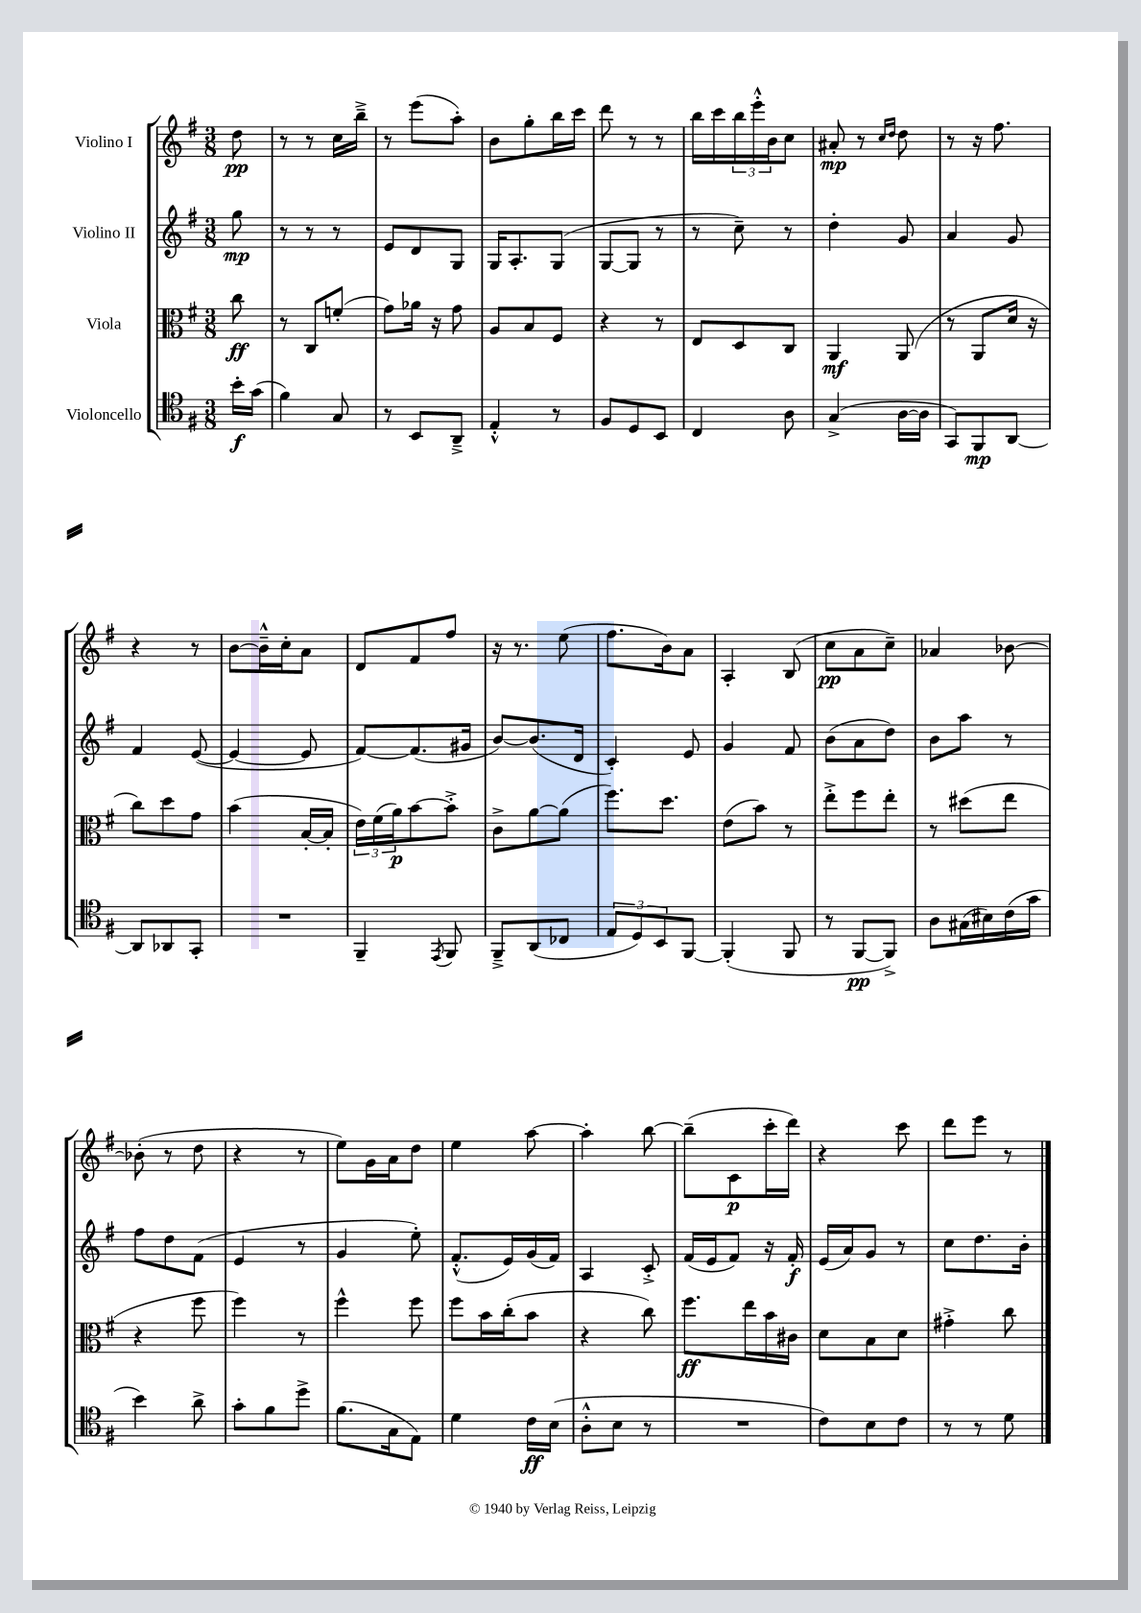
<<
\new StaffGroup <<
\new Staff = "s0" \with { instrumentName = "Violino I" } {
    \clef treble \key g \major \numericTimeSignature \time 3/8 \partial 8
    d''8\pp |
    r8 r8 c''16 b''16---> |
    r8 e'''8( a''8-.) |
    b'8 g''8-. b''16 c'''16 |
    d'''8 r8 r8 |
    b''16 c'''16 \tuplet 3/2 { b''16 e'''16-.-^ b'16 } c''8 |
    ais'8-.\mp r8 \grace { c''16 d''16 } d''8 |
    r8 r16 fis''8. |
    r4 r8 |
    b'8~ b'16---^ c''16-. a'8 |
    d'8 fis'8 fis''8 |
    r16 r8. e''8( |
    fis''8. b'16) a'8 |
    a4-. b8( |
    c''8\pp a'8 c''8--) |
    aes'4 bes'8~ |
    bes'8-.( r8 d''8 |
    r4 r8 |
    e''8) g'16 a'16 d''8 |
    e''4 a''8~ |
    a''4-. b''8~ |
    b''8--( c'8\p c'''16-. d'''16) |
    r4 c'''8 |
    d'''8 e'''8 r8 \bar "|." |
}
\new Staff = "s1" \with { instrumentName = "Violino II" } {
    \clef treble \key g \major \numericTimeSignature \time 3/8 \partial 8
    g''8\mp |
    r8 r8 r8 |
    e'8 d'8 g8 |
    g16 a8.-. g8( |
    g8~ g8 r8 |
    r8 c''8--) r8 |
    d''4-. g'8 |
    a'4 g'8 |
    fis'4 e'8~( |
    e'4~ e'8 |
    fis'8~) fis'8.( gis'16 |
    b'8~) b'8.( d'16 |
    c'4-.) e'8 |
    g'4 fis'8 |
    b'8( a'8 d''8) |
    b'8 a''8 r8 |
    fis''8 d''8 fis'8( |
    e'4 r8 |
    g'4 e''8-.) |
    fis'8.-.-^( e'16) g'16( fis'16) |
    a4 c'8-.-> |
    fis'16( e'16 fis'8) r16 fis'16-.\f |
    e'16( a'16) g'8 r8 |
    c''8 d''8. b'16-. \bar "|." |
}
\new Staff = "s2" \with { instrumentName = "Viola" } {
    \clef alto \key g \major \numericTimeSignature \time 3/8 \partial 8
    c''8\ff |
    r8 c8 f'8-.( |
    g'8) aes'16 r16 g'8 |
    a8 b8 fis8 |
    r4 r8 |
    e8 d8 c8 |
    a,4\mf a,8( |
    r8 a,8 d'16 r16 |
    c''8) d''8 g'8 |
    b'4( b16~-. b16-. |
    \tuplet 3/2 { e'16) fis'16( a'16\p) } b'8~ b'8-.-> |
    c'8-> a'8~ a'8( |
    fis''8.) d''8. |
    e'8( b'8) r8 |
    e''8-.-> fis''8 e''8-. |
    r8 dis''8( e''8 |
    r4 fis''8 |
    fis''4) r8 |
    fis''4-^ fis''8 |
    fis''8 b'16 c''16-.( b'8 |
    r4 c''8) |
    fis''8.\ff e''16 b'16 cis'16 |
    d'8 b8 d'8 |
    gis'4-.-> c''8 \bar "|." |
}
\new Staff = "s3" \with { instrumentName = "Violoncello" } {
    \clef tenor \key g \major \numericTimeSignature \time 3/8 \partial 8
    b'16-.\f g'16( |
    fis'4) g8 |
    r8 b,8 a,8---> |
    e4-.-^ r8 |
    fis8 d8 b,8 |
    c4 a8 |
    g4->( a16~ a16 |
    g,8) fis,8\mp a,8~ |
    a,8 aes,8 g,8-. |
    R4. |
    fis,4-- \acciaccatura { e,8 } fis,8 |
    fis,8---> a,8( ces8 |
    \tuplet 3/2 { e8 d8) b,8 } fis,8~ |
    fis,4-.( fis,8 |
    r8 fis,8~\pp fis,8->) |
    a8 gis16( bis16) c'16( g'16 |
    b'4) a'8-> |
    g'8-. fis'8 d''8-> |
    fis'8.( g16 e8) |
    d'4 c'16\ff b16( |
    a8-.-^ b8 r8 |
    R4. |
    c'8) b8 c'8 |
    r8 r8 d'8 \bar "|." |
}
>>
>>
\layout { \context { \Score \remove "Bar_number_engraver" } }
